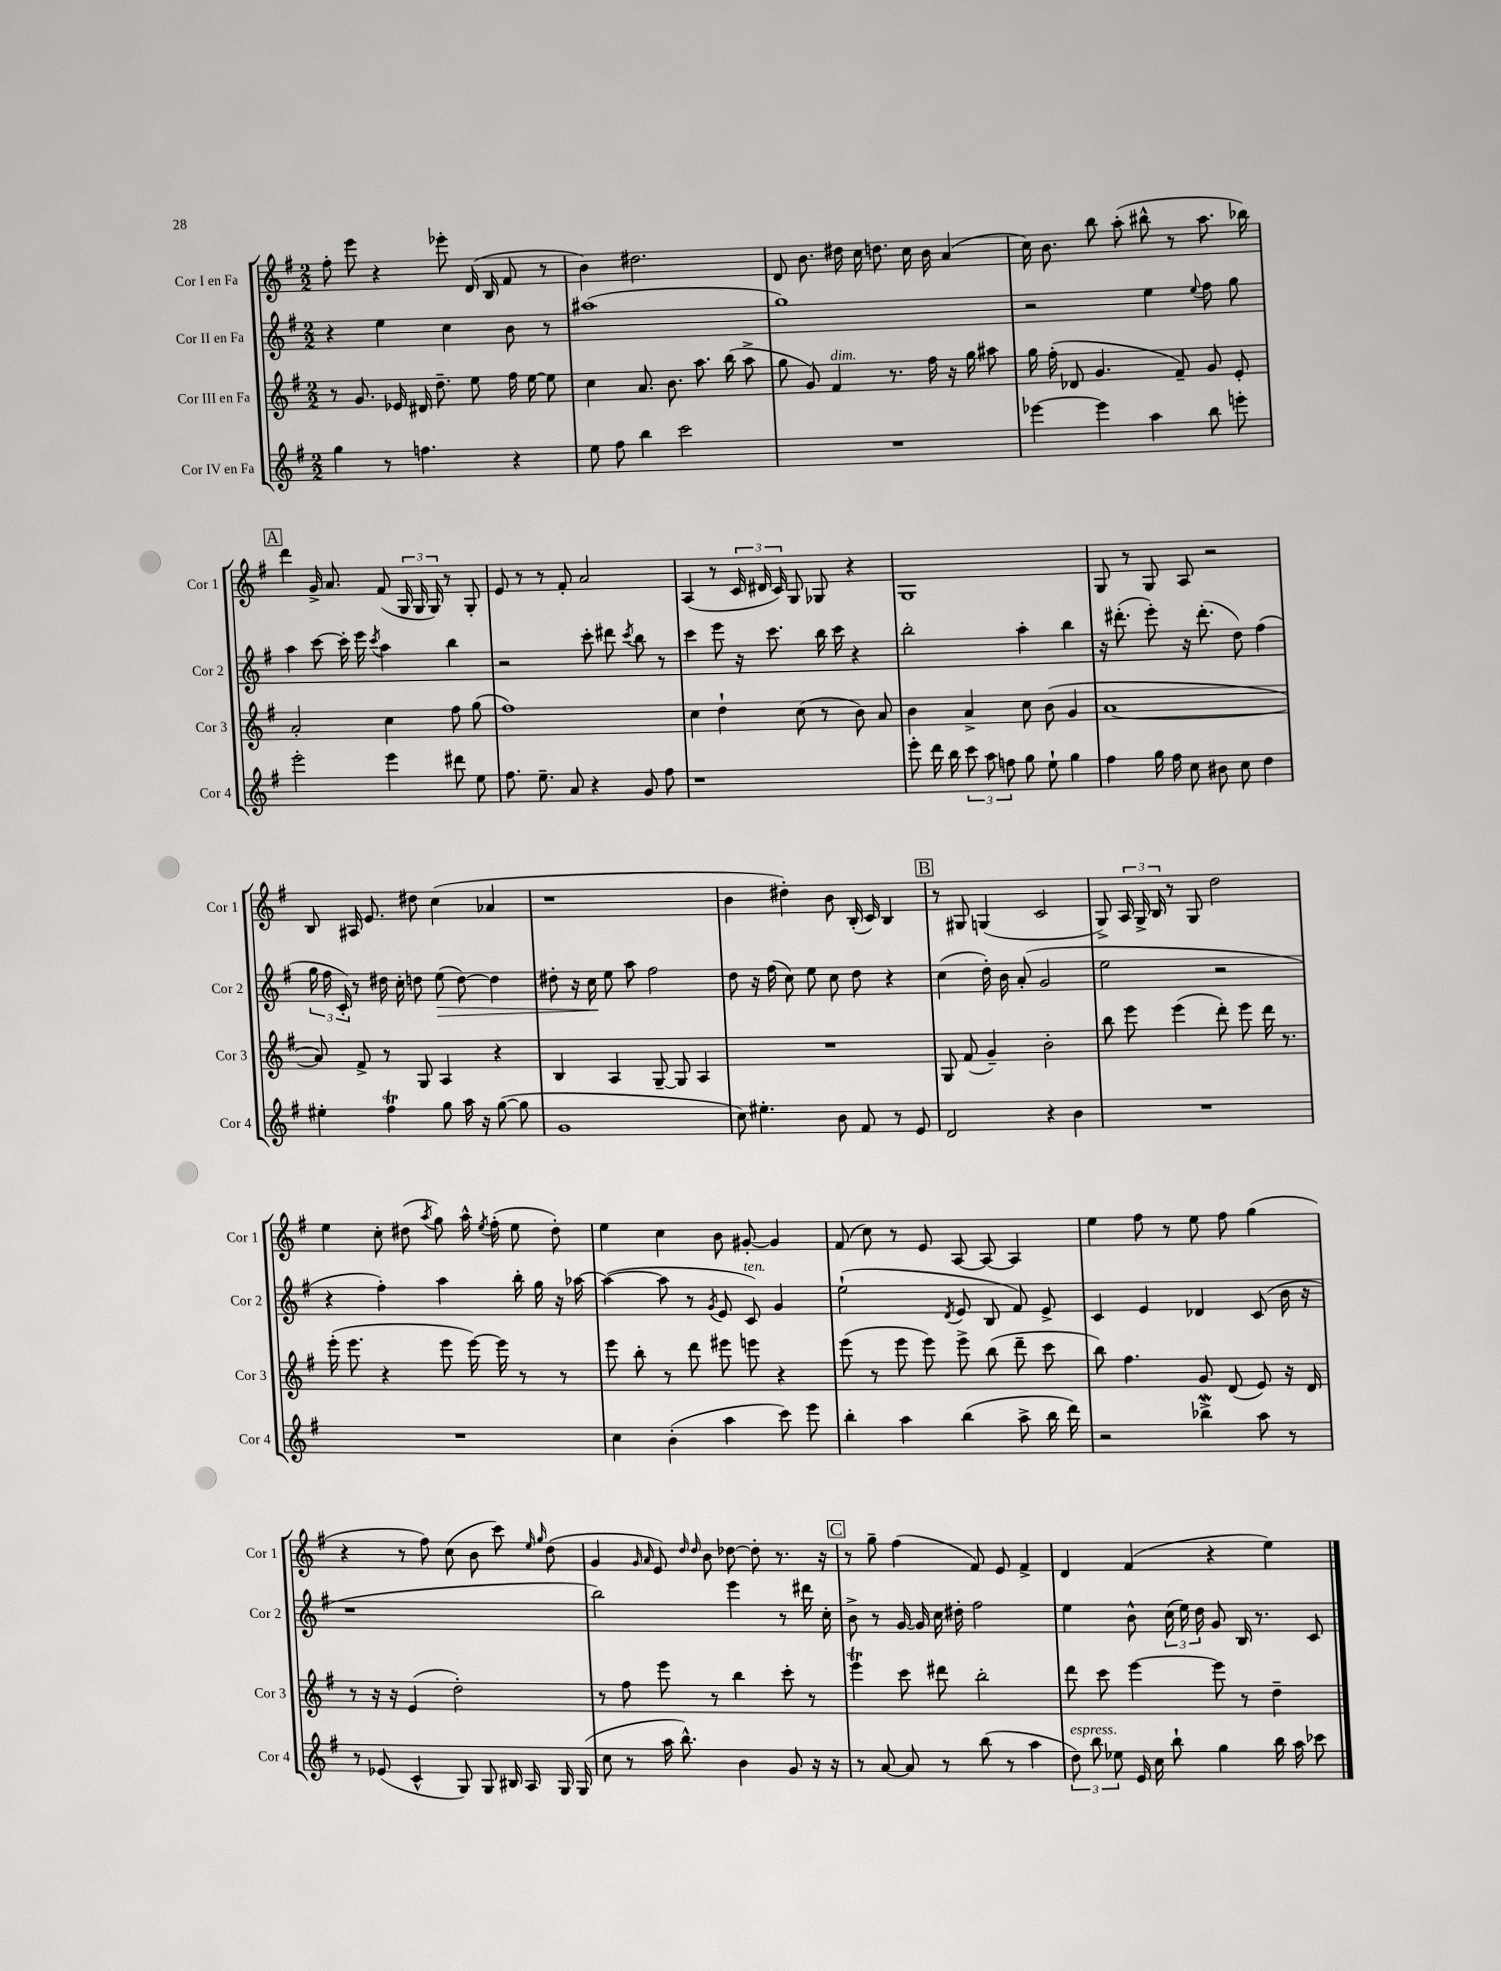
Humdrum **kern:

**kern	**kern	**kern	**kern
*staff4	*staff3	*staff2	*staff1
*clefG2	*clefG2	*clefG2	*clefG2
*k[f#]	*k[f#]	*k[f#]	*k[f#]
*M2/2	*M2/2	*M2/2	*M2/2
4gg	8r	4r	8ff#'
.	8.g	.	8eee
8r	.	4ee	4r
.	16e-	.	.
4.ff	16d#	.	.
.	8.dd~	.	.
.	.	4cc	8eee-'
.	8ee	.	(16d
.	.	.	16B
4r	16ff#	8b	8f#
.	[16ee	.	.
.	8ee]	8r	8r
=	=	=	=
8ee	4cc	(1aa#	4b)
8ff#	.	.	.
4bb	8.a	.	2.dd#
.	8.b	.	.
2ccc	.	.	.
.	8.aa	.	.
.	(16bb	.	.
.	8aa^	.	.
=	=	=	=
1r	8gg	1gg)	8d
.	8g)	.	8.b
.	4f#	.	.
.	.	.	16dd#
.	.	.	16cc
.	.	.	8.dd
.	8.r	.	.
.	.	.	16cc
.	16ff#	.	16b
.	16r	.	(4a
.	16gg	.	.
.	8aa#	.	.
=	=	=	=
[4eee-	16gg	2r	16cc)
.	(16ff#'	.	8.b
.	8d-	.	.
4eee-]	4.g	.	8bb
.	.	.	(8aa'
4aa	.	4ee	8bb#^^
.	8f#~)	.	8r
.	.	8qqee	.
8bb	8g	8ff#	8.aa
8eee'	8e'	8gg	.
.	.	.	16bb-)
=	=	=	=
2eee'	2a'	4aa	4ddd
.	.	[8ccc	16g^
.	.	.	8.a
.	.	16ccc']	.
.	.	16eee	.
.	.	8qccc	.
4eee	4cc	4aa	(8f#
.	.	.	24G
.	.	.	24G
.	.	.	24G)
8ddd#	8ff#	4bb	8r
8ee	(8gg	.	8G'
=	=	=	=
8.ff#	1ff#)	2r	8e
.	.	.	8r
8.ee~	.	.	.
.	.	.	8r
8a	.	.	8f#'
4r	.	8ccc'	2a
.	.	8ddd#	.
.	.	8qccc	.
8g	.	8bb	.
8ff#	.	8r	.
=	=	=	=
1r	4cc	4ccc	(4A
.	4dd`	8eee	8r
.	.	16r	24c
.	.	.	24d#
.	.	8.ccc	.
.	.	.	24c)
.	(8cc	.	8G
.	8r	16bb	8G-
.	.	16ccc	.
.	8b)	4r	4r
.	8a	.	.
=	=	=	=
8eee'	4b	2bb'	1G
16ddd	.	.	.
16bb	.	.	.
12ccc	4a^	.	.
12aa	.	.	.
12ff	.	.	.
8gg	8cc	4aa'	.
8ee`	(8b	.	.
4gg	4g	4bb	.
=	=	=	=
4ff#	[1a	16r	8G
.	.	(8.ddd#'	.
.	.	.	8r
16gg	.	8eee')	8G
16ff#	.	.	.
8cc	.	16r	8A
.	.	(8.ddd#'	.
8b#	.	.	2r
8cc	.	8dd)	.
4dd	.	(4ff#	.
=	=	=	=
4ee#'	8a])	24gg	8B
.	.	24ff#	.
.	.	24c')	.
.	8f#^	8r	16A#
.	.	.	8.e
4ff#	8r	16dd#	.
.	.	16cc'	.
.	8G	8dd	8dd#
8gg	4A	(8ee	(4cc
16aa	.	[8dd)	.
16r	.	.	.
([8gg	4r	4dd]	4a-
8gg]	.	.	.
=	=	=	=
1g	4B	8dd#'	1r
.	.	16r	.
.	.	16cc	.
.	4A	8ee	.
.	.	8aa	.
.	[8G~	2ff#	.
.	8G]	.	.
.	4A	.	.
=	=	=	=
8cc)	1r	8dd	4b
4.ee#'	.	16r	.
.	.	(16ff#	.
.	.	8cc)	4dd#')
.	.	8ee	.
8b	.	8cc	8b
8f#	.	8dd	(16B'
.	.	.	16c)
8r	.	4r	4B
8e	.	.	.
=	=	=	=
2d	8G	(4cc	8r
.	(8f#	.	8G#
.	4g~)	16dd')	(4G
.	.	16b	.
.	.	(8a'	.
4r	2b'	2g	2c
4b	.	.	.
=	=	=	=
1r	8bb	2ee	8G^)
.	8eee	.	24A
.	.	.	24G^
.	.	.	24B
.	(4eee	.	8r
.	.	.	8G
.	8ddd')	2r	2dd
.	8eee	.	.
.	16ddd	.	.
.	8.r	.	.
=	=	=	=
1r	(16eee'	4r	4ee
.	8.eee	.	.
.	4r	4ff#')	8cc'
.	.	.	(8dd#
.	.	.	8qaa
.	8eee	4aa	8gg)
.	[16eee)	.	16aa^^
.	.	.	8qee
.	16eee]	.	(16ff#'
.	8r	16bb'	8ee
.	.	16gg	.
.	8r	16r	8dd#')
.	.	[16aa-	.
=	=	=	=
4cc	8eee	(4aa-_	4ee
.	8bb'	.	.
(4b'	8r	8aa-]	4cc
.	8ddd	8r	.
.	.	8qg	.
4aa	8eee#	8e	8b
.	8eee	8c)	[8g#'
8ccc)	4r	4g	4g#]
8eee	.	.	.
=	=	=	=
4bb'	(8eee	(2ee`	(8f#
.	8r	.	8cc)
4aa	8eee	.	8r
.	8eee)	.	8e
.	.	8qd	.
(4bb	8eee^	8e	[8A
.	(8bb	8B	8A_
8aa^	8ddd~	8f#)	4A]
16bb	8ccc	8e^	.
16ddd)	.	.	.
=	=	=	=
2r	8bb)	4c	4ee
.	4.ff#	.	.
.	.	4e	8ff#
.	.	.	8r
4bb-^	8g	4d-	8ee
.	(8d	.	8ff#
8aa	8e)	(8c	(4gg
8r	16r	16b	.
.	16d	16r	.
=	=	=	=
8r	8r	1r	4r
(8e-	16r	.	.
.	16r	.	.
4c^^	(4e	.	8r
.	.	.	8ff#)
8G)	2dd')	.	(8cc
8G	.	.	8b
16B#	.	.	8ccc)
16A	.	.	.
.	.	.	16qqee
.	.	.	16qqgg
16G	.	.	(8dd
(16G	.	.	.
=	=	=	=
8cc	8r	2bb)	4g
8r	8ff#	.	.
.	.	.	16qqg
.	.	.	16qqa
16aa	8eee	.	8e)
8.bb^^)	.	.	.
.	.	.	16qqdd
.	.	.	16qqdd
.	8r	.	8b
4b	4bb	4eee	[8dd-
.	.	.	8dd-']
8g	8ccc'	8r	8.r
16r	8r	16ddd#	.
16r	.	16cc'	16r
=	=	=	=
8r	4eee	8b^	8r
[8a	.	8r	8gg~
8a]	8ccc	[16g	(4ff#
.	.	16g]	.
8r	8ddd#	16cc	.
.	.	16dd#'	.
(8bb	2bb'	2ff#	8f#)
8r	.	.	8e
4aa	.	.	4f#^
=	=	=	=
12dd)	8ddd	4ee	4d
12bb	.	.	.
.	8ccc	.	.
12ee-	.	.	.
16e	[4eee	8b^^	(4f#
16cc	.	.	.
8bb`	.	(24cc	.
.	.	24ee)	.
.	.	24dd	.
4gg	8eee]	8g	4r
.	8r	16B	.
.	.	8.r	.
16bb	4dd~	.	4ee)
16aa	.	.	.
8ccc-	.	8c	.
==	==	==	==
*-	*-	*-	*-
